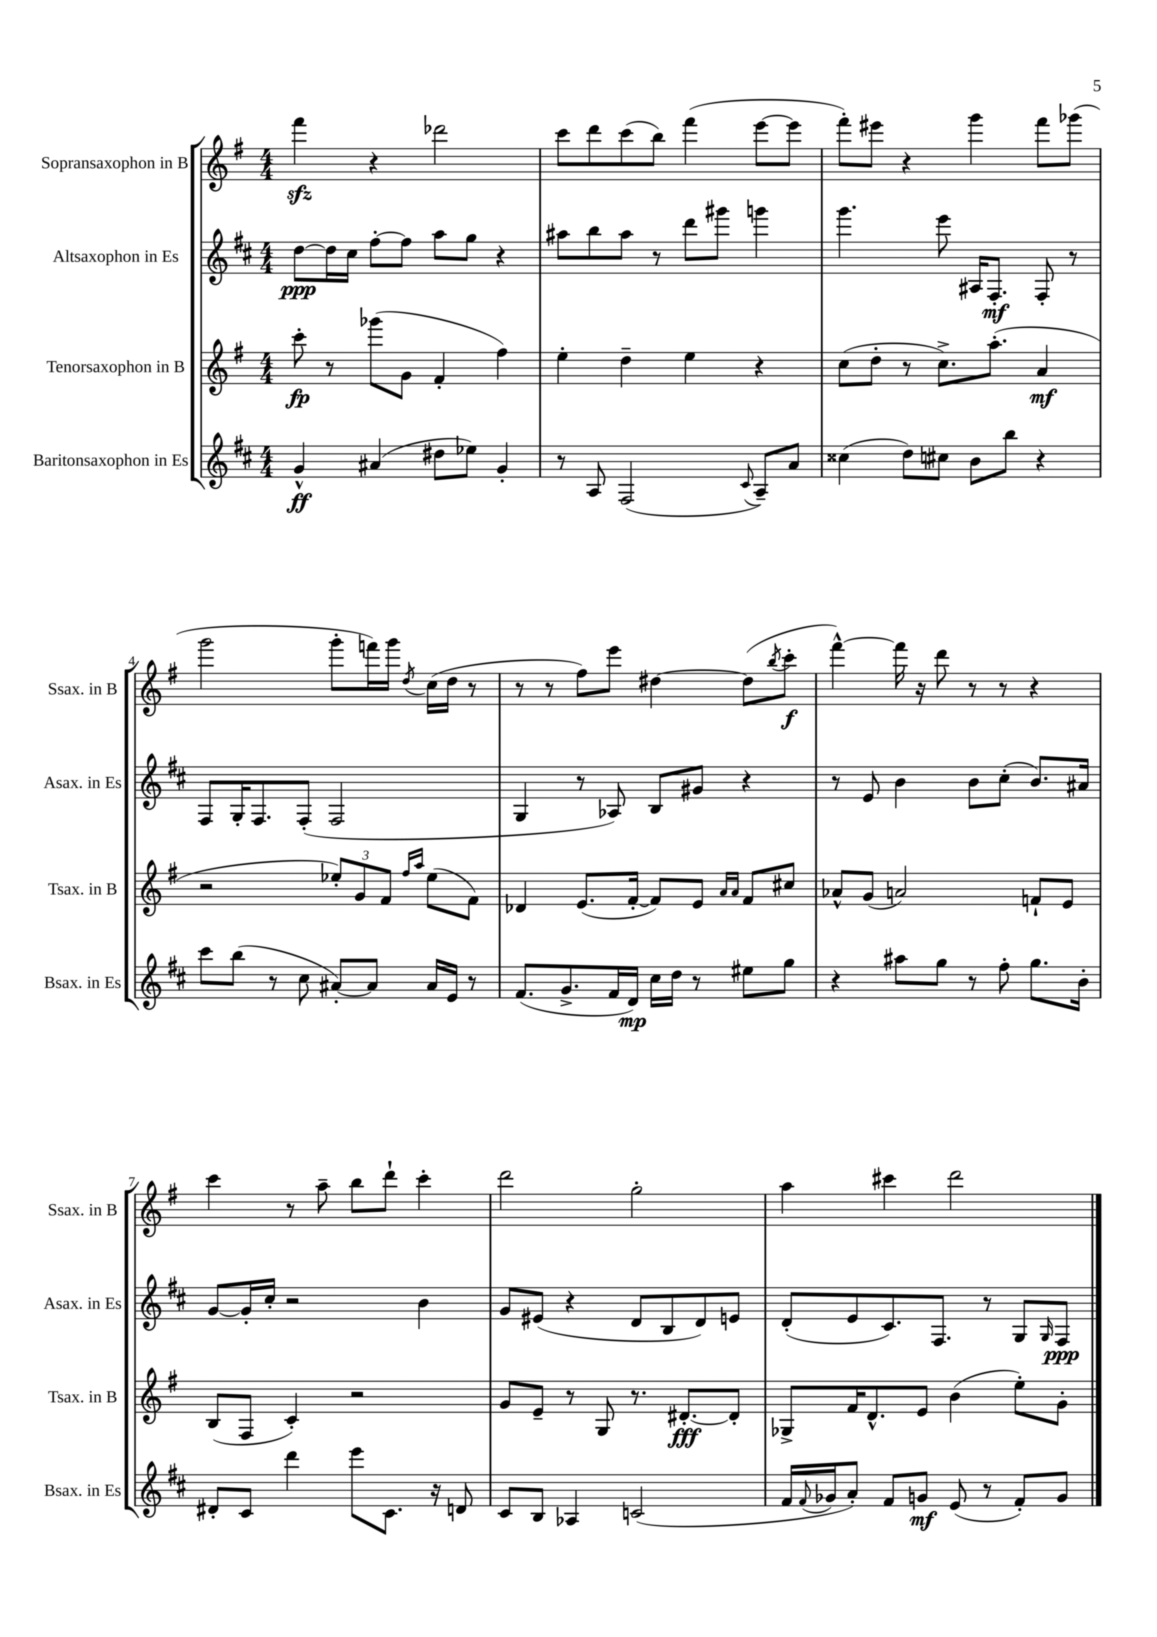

**kern	**kern	**kern	**kern
*staff4	*staff3	*staff2	*staff1
*clefG2	*clefG2	*clefG2	*clefG2
*k[f#c#]	*k[f#]	*k[f#c#]	*k[f#]
*M4/4	*M4/4	*M4/4	*M4/4
4g^^	8ccc'	[8dd	4fff#
.	8r	16dd]	.
.	.	16cc#	.
(4a#	(8ggg-	[8ff#'	4r
.	8g	8ff#]	.
8dd#	4f#'	8aa	2ddd-
8ee-)	.	8gg	.
4g'	4ff#)	4r	.
=	=	=	=
8r	4ee'	8aa#	8ccc
8A	.	8bb	8ddd
(2F#	4dd~	8aa#	(8ccc
.	.	8r	8bb)
.	4ee	8ddd	(4fff#
.	.	8ggg#	.
8qqc#	.	.	.
8A~)	4r	4ggg	[8eee
8a	.	.	8eee]
=	=	=	=
(4cc##	(8cc	4.ggg	8fff#')
.	8dd'	.	8eee#
8dd)	8r	.	4r
8cc#	8.cc^)	8eee	.
8b	.	16A#	4ggg
.	(8.aa'	8.F#'	.
8bb	.	.	.
4r	4a	8F#'	8fff#
.	.	8r	(8ggg-
=	=	=	=
8ccc#	2r	8F#	2ggg
(8bb	.	16G'	.
.	.	8.F#	.
8r	.	.	.
8cc#	.	(8F#'	.
[8a#')	12ee-')	2F#	8ggg'
.	12g	.	.
8a#]	.	.	16fff)
.	12f#	.	.
.	.	.	16ggg
.	16qqff#	.	.
.	16qqaa	.	8qdd
16a#	(8ee-	.	(16cc
16e	.	.	16dd
8r	8f#)	.	8r
=	=	=	=
(8.f#	4d-	4G	8r
.	.	.	8r
8.g^	.	.	.
.	(8.e	8r	8ff#)
16f#	.	8A-)	8eee
16d)	[16f#'	.	.
16cc#	8f#])	8B	[4dd#
16dd	.	.	.
8r	8e	8g#	.
.	16qqa	.	.
.	16qqa	.	.
8ee#	8f#	4r	(8dd#]
.	.	.	8qbb
8gg	8cc#	.	8ccc'
=	=	=	=
4r	8a-^^	8r	[4fff#^^)
.	(8g	8e	.
8aa#	2a)	4b	16fff#]
.	.	.	16r
8gg	.	.	8ddd
8r	.	8b	8r
8ff#'	.	(8cc#'	8r
8.gg	8f`	8.b)	4r
.	8e	.	.
16b'	.	16a#	.
=	=	=	=
8d#'	(8B	[8g	4ccc
8c#	8F#	16g']	.
.	.	16cc#'	.
4ddd	4c')	2r	8r
.	.	.	8aa~
8eee	2r	.	8bb
8.c#	.	.	8ddd`
.	.	4b	4ccc'
16r	.	.	.
8d	.	.	.
=	=	=	=
8c#	8g	8g	2ddd
8B	8e~	(8e#	.
4A-	8r	4r	.
.	8G	.	.
(2c	8.r	8d	2gg'
.	.	8B	.
.	[8.d#'	.	.
.	.	8d)	.
.	8d#']	8e	.
=	=	=	=
16f#	8G-^	(8d'	4aa
8qqf#	.	.	.
16g-	.	.	.
8a')	16f#	8e	.
.	8.d^^	.	.
8f#	.	8.c#)	4ccc#
8g	8e	.	.
.	.	8.F#	.
(8e	(4b	.	2ddd
8r	.	8r	.
8f#')	8ee')	8G	.
.	.	16qqG	.
8g	8g'	8F#	.
==	==	==	==
*-	*-	*-	*-
